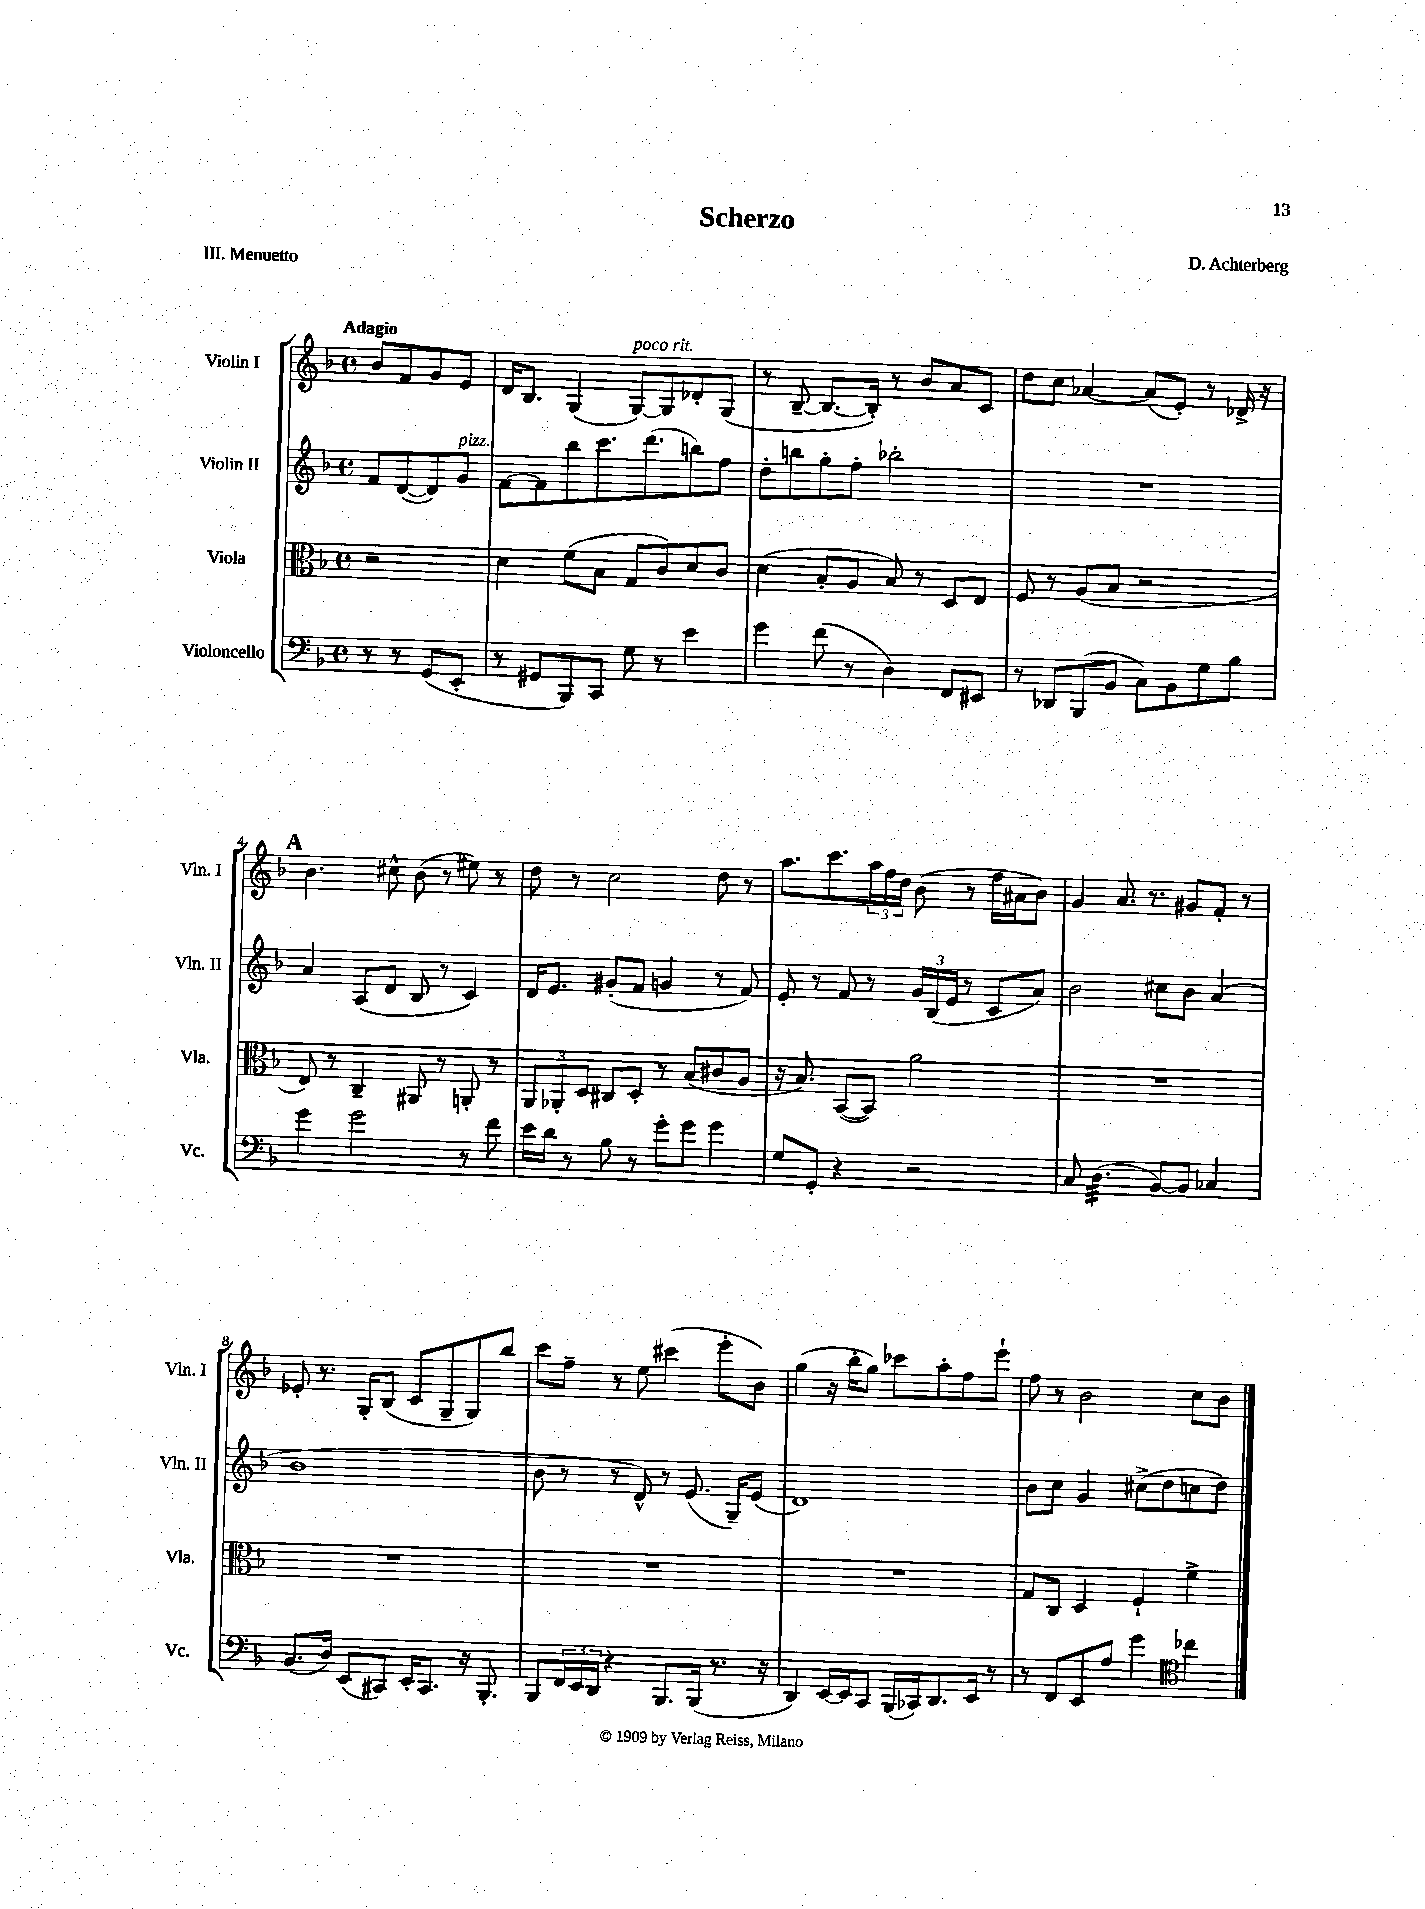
\header { title = "Scherzo" composer = "D. Achterberg" piece = "III. Menuetto" }
<<
\new StaffGroup <<
\new Staff = "s0" \with { instrumentName = "Violin I" shortInstrumentName = "Vln. I" } {
    \clef treble \key f \major \defaultTimeSignature \time 4/4 \partial 2 \tempo "Adagio"
    bes'8 f'8 g'8 e'8 |
    d'16 bes8. g4( g8~^\markup { \italic "poco rit." }) g8 des'8-. g8( |
    r8 bes8~-- bes8.~ bes16-.) r8 bes'8 a'8 c'8 |
    d''8 c''8 aes'4~ aes'8( e'8-.) r8 des'16-> r16 |
    \mark \markup { \bold "A" } bes'4. cis''8-^ bes'8( r8 eis''8) r8 |
    d''8 r8 c''2 d''8 r8 |
    a''8. c'''8. \tuplet 3/2 { a''16 f''16 d''16 } bes'8( r8 f''16 ais'16 bes'8) |
    g'4 a'8. r8. gis'8 f'8-. r8 |
    ees'8-. r8. g16-. bes8( c'8 g8-- g8) bes''8 |
    c'''8 f''8-- r8 e''8 cis'''4( e'''8-. bes'8) |
    g''4( r16 bes''16-. g''8) ces'''8 a''8-. f''8 e'''8-! |
    f''8 r8 bes'2 c''8 bes'8 \bar "|." |
}
\new Staff = "s1" \with { instrumentName = "Violin II" shortInstrumentName = "Vln. II" } {
    \clef treble \key f \major \defaultTimeSignature \time 4/4 \partial 2
    f'8 d'8~( d'8) g'8^\markup { \italic "pizz." } |
    f'8~ f'8 bes''8 c'''8. d'''8.( b''8) f''8 |
    d''8-. b''8 g''8-. f''8-. bes''2-. |
    R1 |
    \mark \markup { \bold "A" } a'4 a8( d'8 bes8 r8 c'4) |
    d'16 e'8. gis'8-.( f'8 g'4 r8 f'8) |
    e'8-. r8 f'8 r8 \tuplet 3/2 { g'16 bes16( e'16 } r8 c'8 a'8) |
    bes'2 cis''8 bes'8 a'4( |
    bes'1 |
    bes'8 r8 r8 d'8-^) r8 e'8.( g16--) e'8( |
    d'1) |
    bes'8 c''8 g'4 cis''8->( d''8 c''8 d''8) \bar "|." |
}
\new Staff = "s2" \with { instrumentName = "Viola" shortInstrumentName = "Vla." } {
    \clef alto \key f \major \defaultTimeSignature \time 4/4 \partial 2
    r2 |
    d'4 f'8( bes8 g8 c'8) d'8 c'8 |
    d'4( bes8-. a8 bes8) r8 d8 e8 |
    f8 r8 a8( bes8 r2 |
    \mark \markup { \bold "A" } e8) r8 c4-- ais,8 r8 a,8-. r8 |
    \tuplet 3/2 { a,8 aes,8-. d8 } cis8 d8-. r8 bes8( cis'8 a8 |
    r16 bes8.) bes,8~( bes,8) a'2 |
    R1 |
    R1 |
    R1 |
    R1 |
    g8 c8 d4 f4-! f'4-> \bar "|." |
}
\new Staff = "s3" \with { instrumentName = "Violoncello" shortInstrumentName = "Vc." } {
    \clef bass \key f \major \defaultTimeSignature \time 4/4 \partial 2
    r8 r8 g,8( e,8-. |
    r8 gis,8 bes,,8) c,8 g8 r8 e'4 |
    g'4 f'8( r8 d4) f,8 eis,8 |
    r8 des,8 bes,,8( bes,8 c8) bes,8 g8 bes8 |
    \mark \markup { \bold "A" } g'4 g'2 r8 f'8 |
    e'16 d'16 r8 bes8 r8 g'8-. g'8 g'4 |
    g8 g,8-. r4 r2 |
    c8 d4.:32( bes,8~) bes,8 ces4 |
    bes,8.( d16) e,8( cis,8) e,16-. cis,8. r16 bes,,8.-. |
    bes,,8 \tuplet 3/2 { f,16 e,16 d,16 } r4 bes,,8. bes,,16( r8. r16 |
    d,4) e,16~ e,16 c,8 bes,,16( ces,16) d,8. e,16 r8 |
    r8 f,8 e,8 a8 g'4 \clef tenor ces''4 \bar "|." |
}
>>
>>
